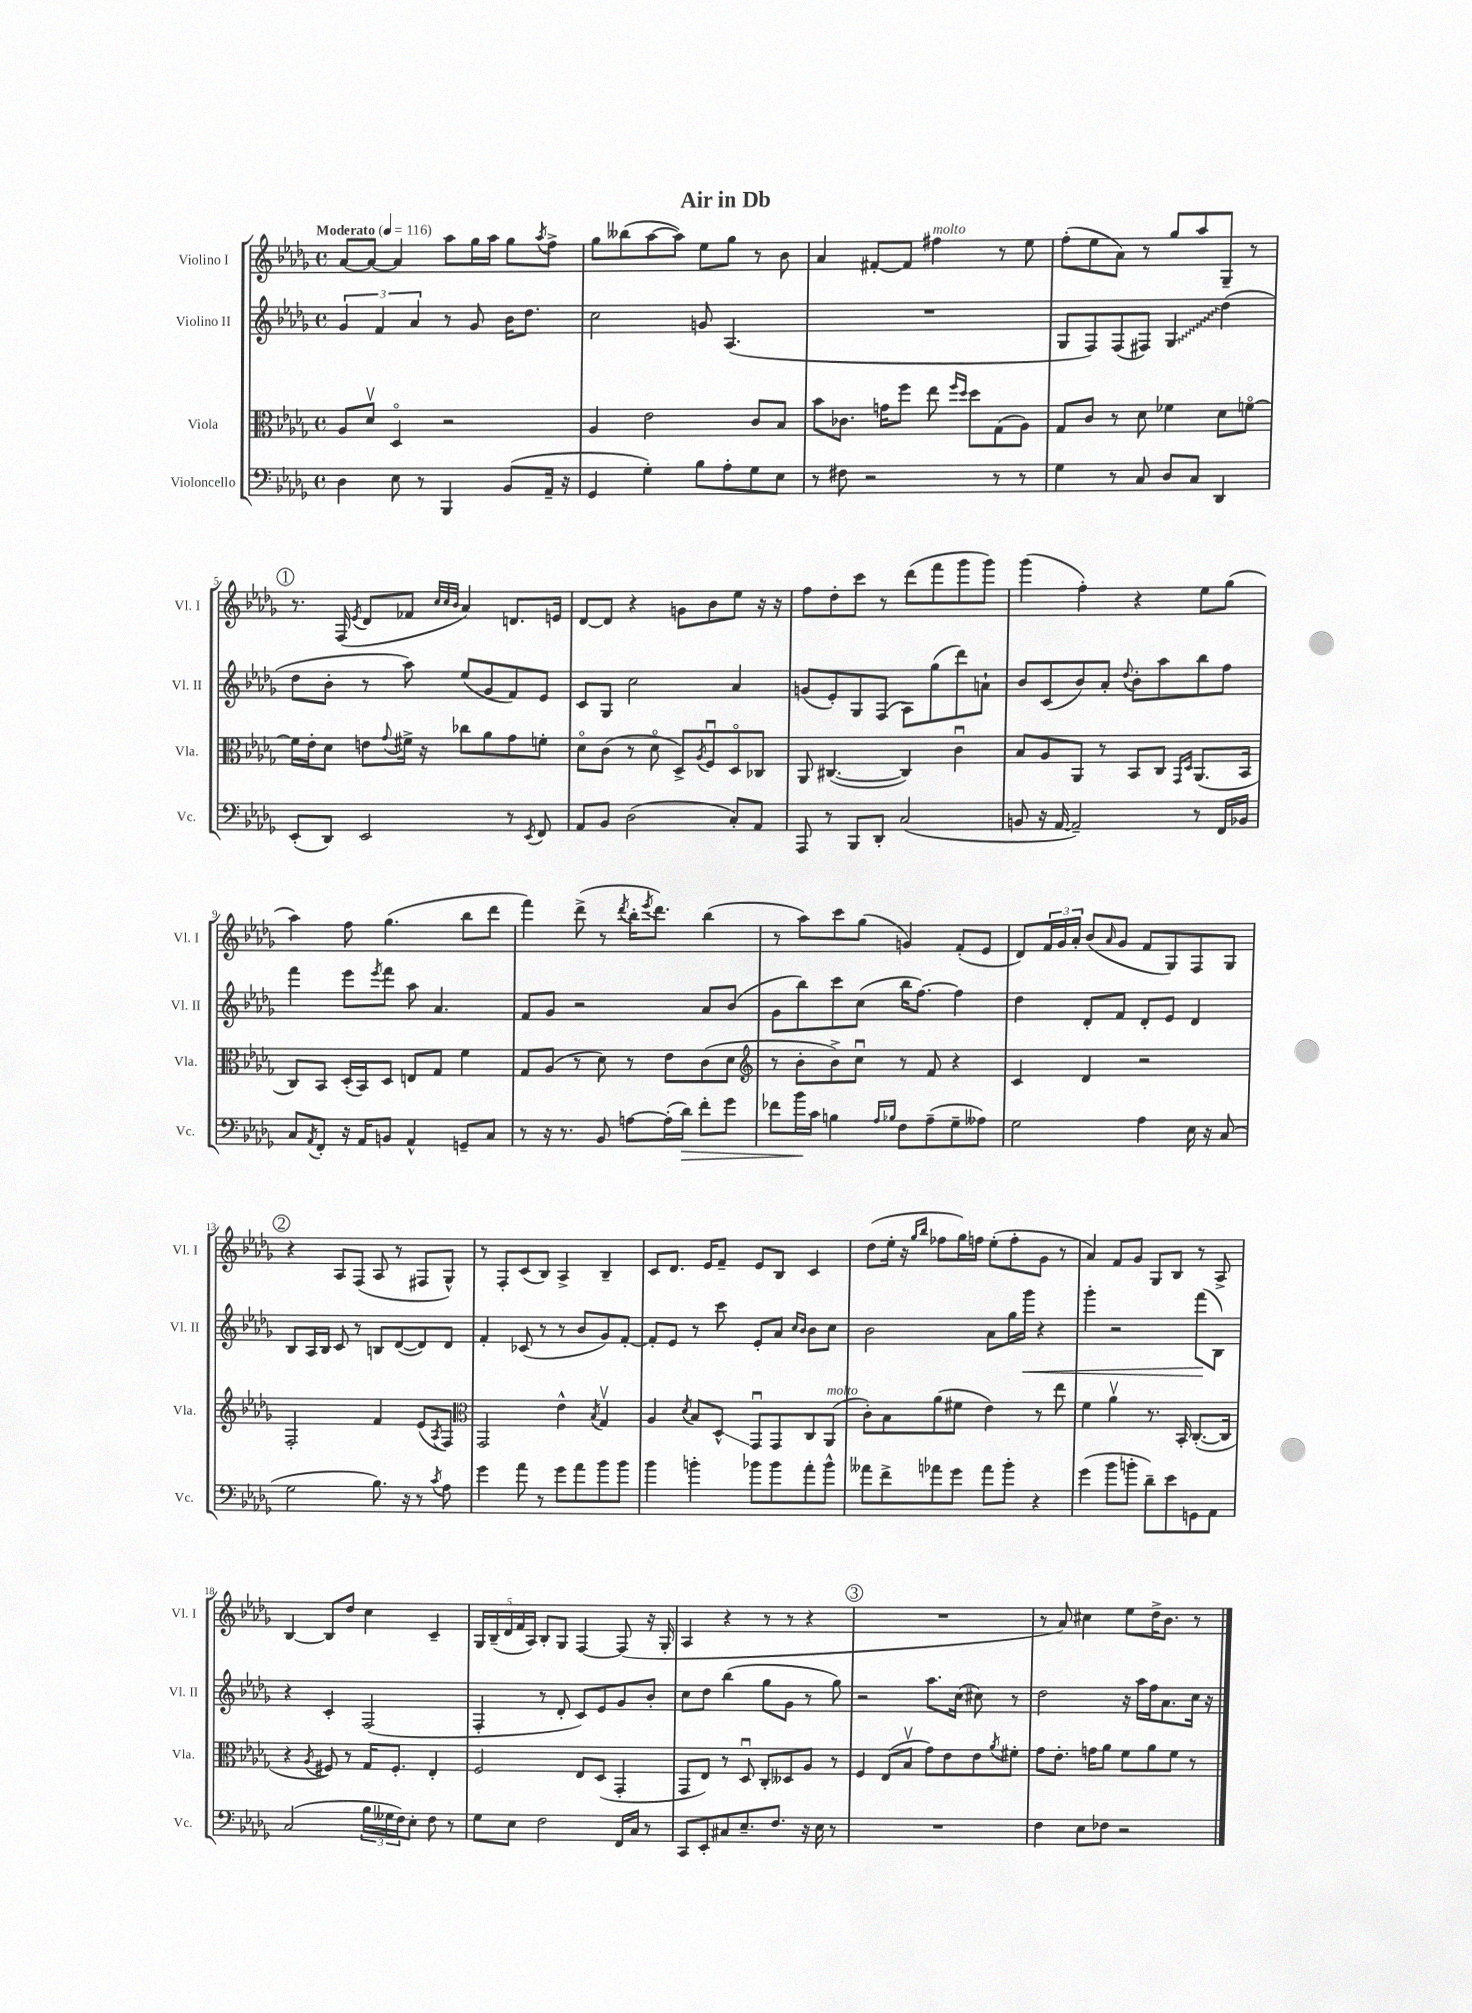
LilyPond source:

\header { title = "Air in Db" }
<<
\new StaffGroup <<
\new Staff = "s0" \with { instrumentName = "Violino I" shortInstrumentName = "Vl. I" } {
    \clef treble \key des \major \defaultTimeSignature \time 4/4 \tempo "Moderato" 4 = 116
    aes'8~ aes'8~ aes'4 aes''8 ges''16 aes''16 ges''8 \acciaccatura { aes''8 } f''8-> |
    ges''8 beses''8( aes''8~ aes''8) ees''8 ges''8 r8 bes'8 |
    aes'4 fis'8~-. fis'8 fis''4^\markup { \italic "molto" } r8 ees''8 |
    f''8-.( ees''8 aes'8) r8 ges''8 aes''8 ges8-- r8 |
    \mark \markup { \circle "1" } r8. f16( \acciaccatura { ees'8 } des'8 fes'8 \grace { c''32 c''32 bes'32 } aes'4) d'8. e'16 |
    des'8~ des'8 r4 g'8 bes'8 ees''8 r16 r16 |
    f''8 des''8-. c'''8 r8 des'''8( f'''8 ges'''8 ges'''8) |
    ges'''4( f''4-.) r4 ees''8 ges''8( |
    aes''4) f''8 ges''4.( bes''8 des'''8 |
    f'''4) des'''8->( r8 \acciaccatura { des'''8 } bes''16-. \acciaccatura { ees'''8 } des'''8.) bes''4( |
    r8 aes''8) c'''8 ges''8( g'4) f'8-.( ees'8 |
    des'8) \tuplet 3/2 { f'16 ges'16 aes'16-. } bes'8( \grace { aes'16 } ges'8 f'8 ges8) f8 ges8 |
    \mark \markup { \circle "2" } r4 aes8 f8( aes8 r8 fis8 ges8-^) |
    r8 f8-. c'8( bes8) aes4-> bes4-- |
    c'8 des'8. ees'16 f'8-- ees'8 bes8 c'4 |
    des''8( ees''16-. r16 \grace { ges''16 bes''16 } fes''8 ges''16) f''16 ees''8-.( f''8-. ges'8 r8 |
    aes'4) f'8 ges'8 ges8 bes8 r8 aes8-> |
    bes4~ bes8 des''8 c''4 c'4-- |
    \tuplet 5/4 { ges16 bes16--( des'16 f'16 aes16) } bes8-. ges8 f4~ f8( r16 ges16-. |
    aes4 r4 r8 r8 r4 |
    \mark \markup { \circle "3" } R1 |
    r8 aes'8) cis''4 ees''8 des''16-> bes'8. r8 \bar "|." |
}
\new Staff = "s1" \with { instrumentName = "Violino II" shortInstrumentName = "Vl. II" } {
    \clef treble \key des \major \defaultTimeSignature \time 4/4
    \tuplet 3/2 { ges'4 f'4 aes'4 } r8 ges'8 bes'16 des''8. |
    c''2 g'8 aes4.( |
    R1 |
    ges8 f8) f8( fis8) \once \override Glissando.style = #'zigzag ges4\glissando des''4( |
    \mark \markup { \circle "1" } des''8 bes'8-. r8 aes''8) ees''8( ges'8 f'8) ees'8 |
    c'8 ges8 c''2 aes'4 |
    g'8( ees'8-.) ges8 f8( aes8) ges''8( des'''8) a'8-! |
    bes'8 c'8( bes'8) aes'8-. \appoggiatura { des''8 } bes'8-. aes''8 bes''8 f''8 |
    f'''4 ees'''8 \acciaccatura { ees'''8 } f'''8 aes''8 aes'4. |
    f'8 ges'8 r2 aes'8 bes'8( |
    ges'8 bes''8) c'''8 c''8( bes''16 f''8.~) f''4 |
    des''4 des'8-. f'8 des'8-. ees'8 des'4 |
    \mark \markup { \circle "2" } bes8 aes16 bes16 c'8 r8 b8 des'8~( des'8) des'8 |
    f'4-. ces'8( r8 r8 bes'8 ges'8) f'8~-. |
    f'8-. ees'8 r8 c'''8 ees'8-. aes'8 \grace { c''16 bes'16 } bes'8 c''8 |
    bes'2 aes'8 ges''16 ges'''16\< r4 |
    ges'''4-. r2 f'''8\!( bes8) |
    r4 c'4-. f2( |
    f4-. r8 des'8-. c'8) ees'8 ges'8 bes'8-. |
    c''8 des''8 bes''4( ges''8 ges'8 r8 ges''8) |
    \mark \markup { \circle "3" } r2 aes''8. c''16( cis''8) r8 |
    des''2 r16 aes''16 f''16 aes'8. c''16 r16 \bar "|." |
}
\new Staff = "s2" \with { instrumentName = "Viola" shortInstrumentName = "Vla." } {
    \clef alto \key des \major \defaultTimeSignature \time 4/4
    aes8 des'8\upbow des4\flageolet r2 |
    aes4 ees'2 c'8 bes8 |
    bes'8 ces'8. g'16 f''8 ees''8 \grace { f''16 des''16 } des''8 ges8( aes8) |
    ges8 c'8 r8 des'8 fes'4 des'8 f'8~\flageolet |
    \mark \markup { \circle "1" } f'16 ees'16-. des'8 e'8 \appoggiatura { ges'8 } fis'16-> r16 ces''8 aes'8 ges'8 f'8-. |
    des'8\flageolet c'8( r8 des'8\flageolet des8->) \acciaccatura { aes8 } f8\downbow des8\flageolet ces8 |
    aes,8 cis4.~( cis4) c'4\downbow |
    bes8 aes8 aes,8 r8 bes,8 c8 \grace { ges,16 des16 } aes,8.( bes,16 |
    c8) bes,8 des16-.( bes,16) des8 e8 ges8 f'4 |
    ges8 aes8( r8 des'8) r8 ees'8 c'8( des'8 |
    \clef treble r8 bes'8-. bes'8->) c''8\downbow r8 f'8 r4 |
    c'4 des'4 r2 |
    \mark \markup { \circle "2" } f2-. f'4 ees'8( \acciaccatura { aes8 } f8) |
    \clef alto ges,2 ees'4-^ \acciaccatura { bes8 } ges4\upbow |
    aes4 \acciaccatura { des'8 } bes8 des8-^\glissando ges,8\downbow ges,8 c8 aes,8^\markup { \italic "molto" }( |
    c'8-.) bes8 aes'8( fis'8 ees'4) r8 ees''8 |
    f'4 aes'4\upbow r8. bes,16-. c8.~-.( c16 |
    r4 \acciaccatura { aes8 } fis8) r8 ges16 fis8.-. ees4-. |
    f2 ees8 des8( ges,4-. |
    ges,8 ees8) r8 des8\downbow c8-. deses8 aes8 r8 |
    \mark \markup { \circle "3" } f4 ees8( bes8\upbow ges'8) ees'8 ees'8 \acciaccatura { aes'8 } fis'8-. |
    ges'8 ees'8.-. g'16 aes'8 f'8 aes'8 f'8 r8 \bar "|." |
}
\new Staff = "s3" \with { instrumentName = "Violoncello" shortInstrumentName = "Vc." } {
    \clef bass \key des \major \defaultTimeSignature \time 4/4
    des4 ees8 r8 bes,,4 bes,8( aes,16-- r16 |
    ges,4 ges4-.) bes8 aes8-. ges8 ees8 |
    r8 fis8 r2 r8 r8 |
    ges4 r8 c8 des8 c8 des,4 |
    \mark \markup { \circle "1" } ees,8-.( des,8) ees,2 r8 \acciaccatura { ees,8 } f,8 |
    aes,8 bes,8 des2( c8-.) aes,8 |
    aes,,8 r8 bes,,8 des,8-. c2( |
    b,8 r16 aes,16~ aes,2--) r8 f,16 bes,16 |
    c8 \acciaccatura { aes,8 } f,8-. r16 aes,16 b,8 aes,4-^ g,8-- c8 |
    r8 r16 r8. bes,8 a8~ a16-.( des'16\>) f'8-. ges'8 |
    fes'8 bes'16\! c'16 b4 \grace { aes16 bes16 } f8 aes8--( ges8-- aeses8) |
    ges2 aes4 ees16 r16 c8( |
    \mark \markup { \circle "2" } ges2 bes8.) r16 r8 \acciaccatura { c'8 } aes8 |
    ges'4 aes'8 r8 ges'8 aes'8 bes'8 bes'8 |
    bes'4 b'4-. bes'8 bes'8 aes'8-. bes'8-^ |
    aeses'8 f'8-> aes'8 ges'8 aes'8 bes'8-. r4 |
    ges'4( bes'8 b'8-. des'8--) ees'8 g,8 aes,8 |
    c2( \tuplet 3/2 { bes16 geses16 f16) } ees8-. f8 r8 |
    ges8 ees8 f2 f,16 c16 r8 |
    c,8 ees,8-. cis8 ees8.-- f8. r16 ees16 r8 |
    \mark \markup { \circle "3" } R1 |
    f4 ees8 fes8 r2 \bar "|." |
}
>>
>>
